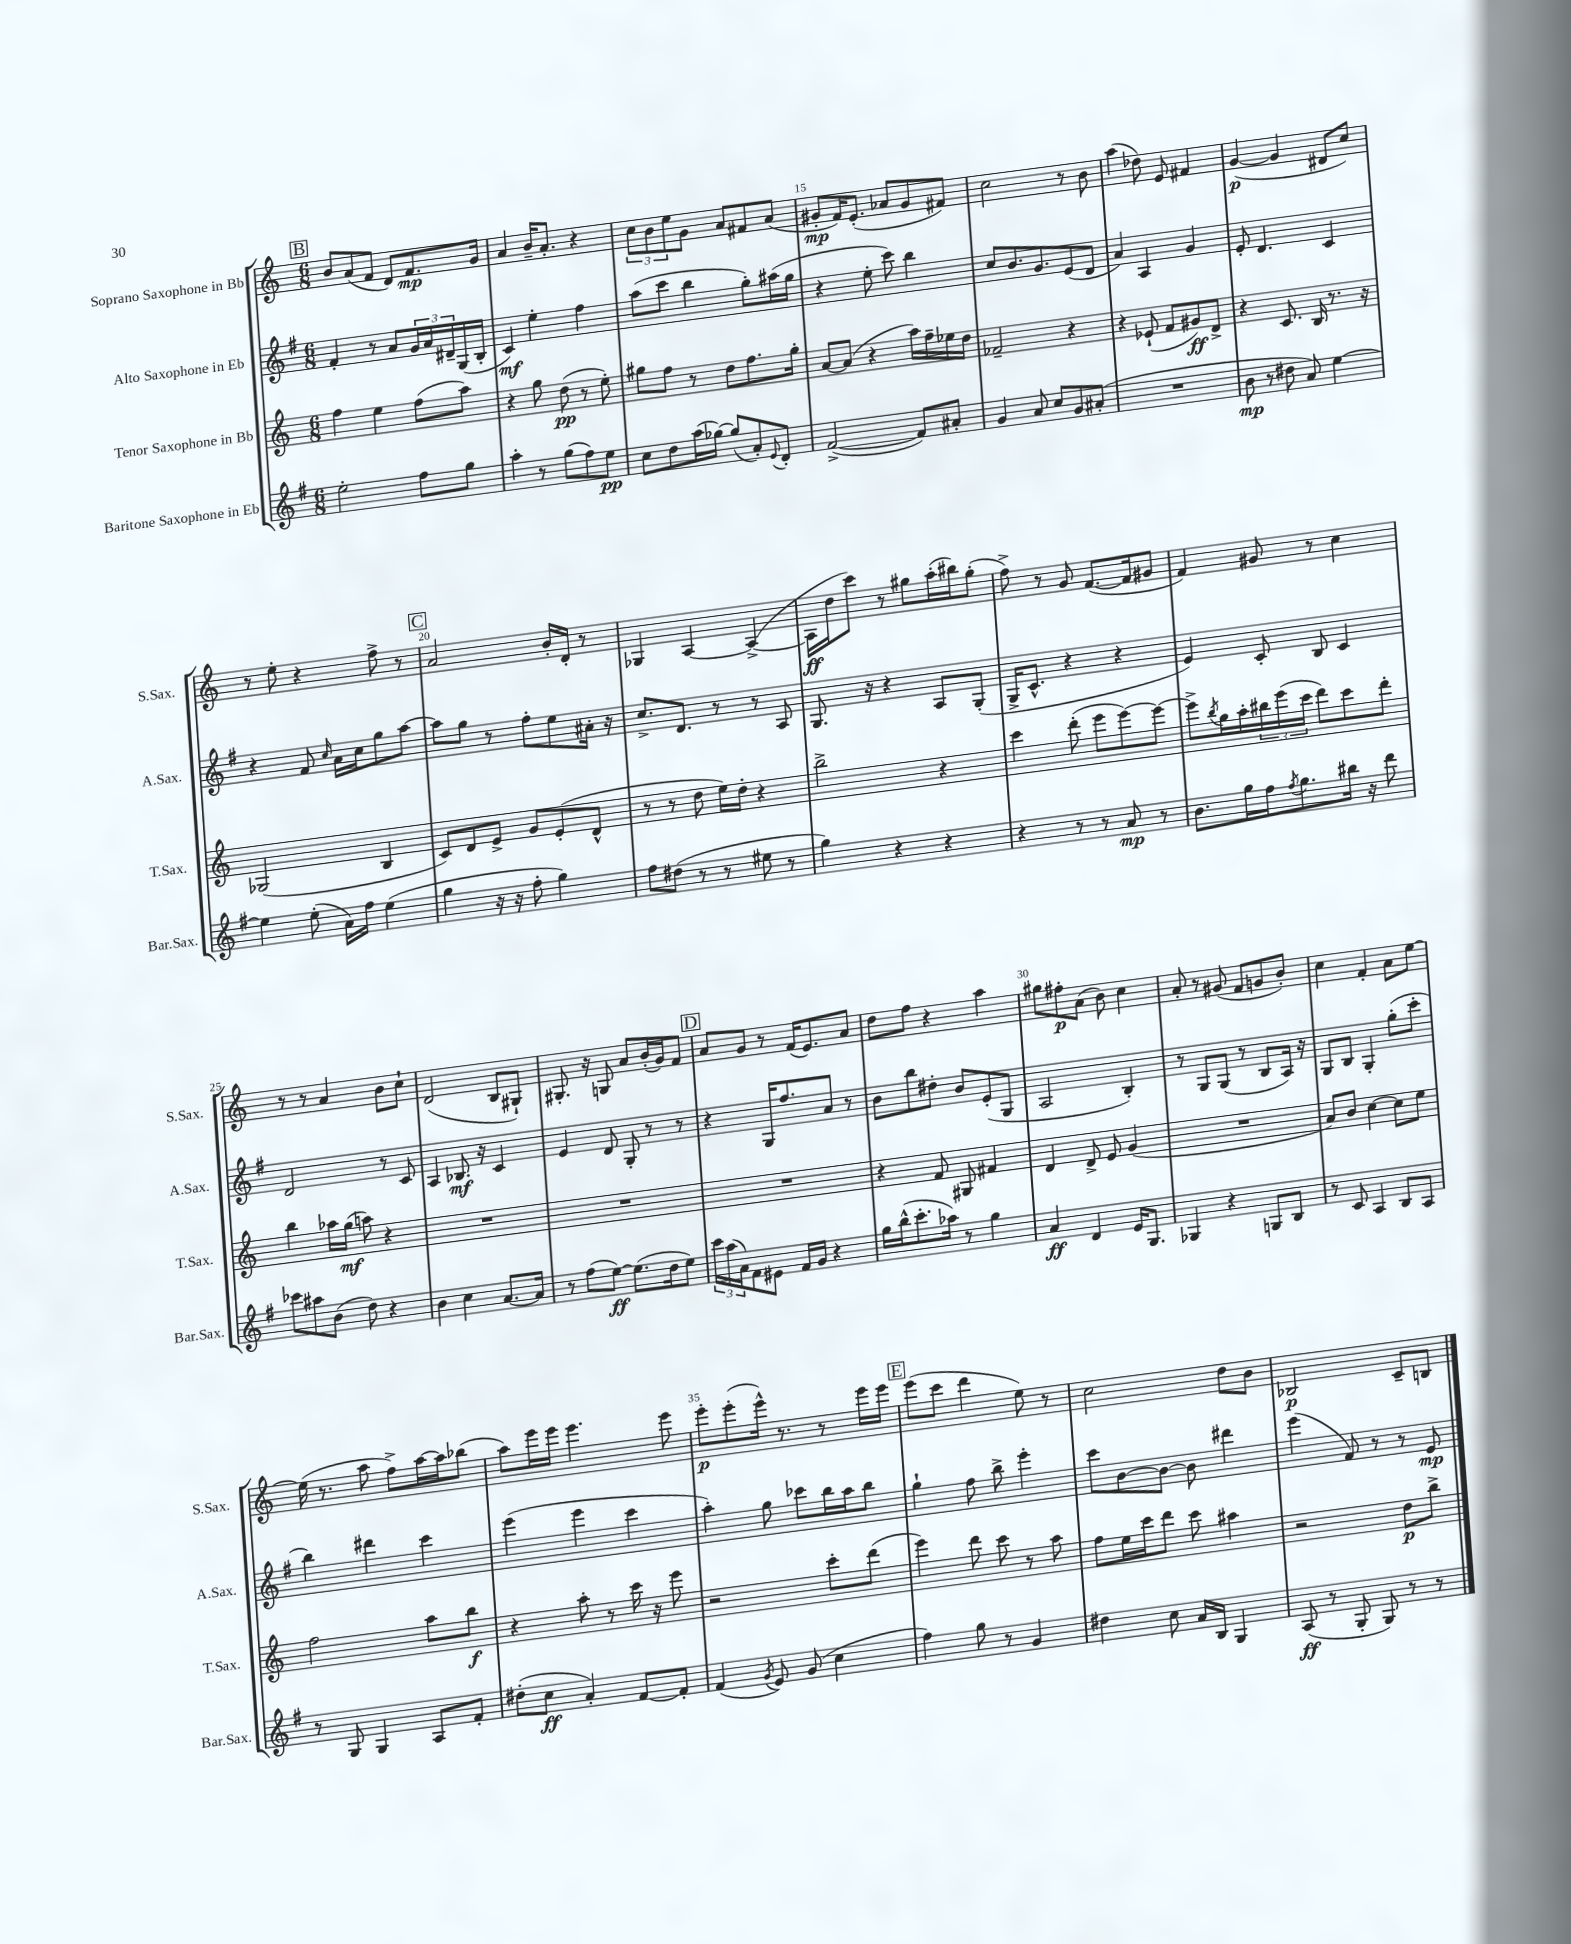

**kern	**kern	**kern	**kern
*staff4	*staff3	*staff2	*staff1
*clefG2	*clefG2	*clefG2	*clefG2
*k[f#]	*k[]	*k[f#]	*k[]
*M6/8	*M6/8	*M6/8	*M6/8
2ee'\	4ff\	4f#'/	8b/L
.	.	.	(8a/
.	4ee\	8r	8f/J
.	.	8a/L	8d/L)
8ff#\L	(8ff\L	24g/L	8.f/
.	.	24a/	.
.	.	24d#~/	.
8gg\J	8aa\J)	(16G/	.
.	.	16B'/JJ	16g/Jk
=	=	=	=
4aa'\	4r	4c/)	4a/
8r	8gg\	4ee'\	16b~/LK
.	.	.	8.a'/J
(8gg\L	(8dd\	.	.
8ff#\)	8r	4ff#\	4r
8ee\J	8ee'\)	.	.
=	=	=	=
8cc\L	8gg#\L	(8aa\L	12cc\L
.	.	.	12b\
8dd\	8ff\J	8ccc\J	.
.	.	.	12ee\
(16aa\L	8r	4bb\	8g\J
[16gg-\JJ)	.	.	.
(8gg-/]L	8dd\L	.	8a/L
8a'/)	8.ff\	8gg'\L)	8f#/
8qqe/	.	.	.
8d'/J	.	(16aa#\L	(8a/J
.	16gg#'\Jk	16gg\JJ	.
=	=	=	=
([2f#^/	[8a/L	4r	8g#'/L
.	(8a/]J	.	16f/K)
.	.	.	(8.e'/J
.	4r	8ee'\	.
.	.	8ccc\)	8a-/L
8f#/]L)	16aa\LL)	4bb\	8g#/
.	16ff~\	.	.
8a#'/J	16ee-\	.	8f#/J)
.	16dd\JJ	.	.
=	=	=	=
4g/	2f-~/	8cc/L	2cc\
.	.	8.b/	.
8a/	.	.	.
.	.	8.g/	.
8cc/L	.	.	.
8g/	4r	(8e/	8r
(8a#'/J	.	8d/J	8b\
=	=	=	=
2.r	4r	4a/)	(4aa\
.	(8e-`/	4A/	8dd-\)
.	8f/L	.	8e/
.	8g#/)	4g/	4f#/
.	8d^/J	.	.
=	=	=	=
8b\	4r	8e'/	([4g/
8r	.	4.d/	.
8dd#\	8.c/	.	4g/]
8a/)	.	.	.
.	16B/	.	.
[4ee\	8.r	4c/	8d#/L
.	.	.	8cc/J)
.	16r	.	.
=	=	=	=
4ee\]	(2G-/	4r	8r
.	.	.	8ee'\
(8ee'\	.	8f#/	4r
.	.	16qqcc/	.
16a\LL)	.	16a\LL	.
16ff#\JJ	.	16cc\J	.
(4ee\	4B/	8gg\	8ff^\
.	.	[8aa\J	8r
=	=	=	=
4gg\	8c/L)	8aa\]L	2a/
.	8d/	8gg\J	.
16r	8e^/J	8r	.
16r	.	.	.
8ff#'\	8g/L	8ff#'\L	.
4gg\)	(8e'/	8ee\	16b'/LL
.	.	.	16d'/JJ
.	8d^^/J	16a#'\Jk	8r
.	.	16r	.
=	=	=	=
8ff#\L	8r	8.cc^/L	4G-/
(8dd#\J	8r	.	.
.	.	8.d/J	.
8r	8dd\	.	[4A/
8r	16ee\LL)	8r	.
.	16dd'\JJ	.	.
8ee#\	4r	8r	(4A^/_
8r	.	8A/	.
=	=	=	=
4gg\)	2bb^\	8.G/	16A\]LL
.	.	.	16dd\J
.	.	.	8ccc\J)
.	.	16r	.
4r	.	4r	8r
.	.	.	8gg#\L
4r	4r	8A/L	(16aa'\L
.	.	.	16bb#\J)
.	.	(8G'/J	(8gg#'\J
=	=	=	=
4r	4ccc\	16G^/LK	8ff^\)
.	.	8.c^^/J	.
.	.	.	8r
8r	(8ddd'\	4r	8g/
8r	8eee\L	.	([8.f/L
8a/	[8eee\)	4r	.
.	.	.	16f/]k
8r	8eee\_J	.	8g#/J
=	=	=	=
8.b\L	8eee^\]L	4e/)	4f/)
.	8qbb/	.	.
.	16gg\L	.	.
16gg\L	16aa'\	.	.
16ff#\J	24bb#\	8c'/	8g#/
.	(24eee\	.	.
8qff#/	.	.	.
8.gg\	.	.	.
.	24ccc\JJ	.	.
.	8ddd\L)	8B/	8r
16bb#\Jk	8ccc\	4c/	4cc\
16r	.	.	.
8ddd\	8ddd'\J	.	.
=	=	=	=
8ccc-\L	4bb\	2d/	8r
8aa#\	.	.	8r
(8b\J	16aa-\LL	.	4a/
.	(16gg\JJ	.	.
8dd\)	8aa\)	.	.
4r	4r	8r	8b\L
.	.	8c/	8cc`\J
=	=	=	=
4b\	2.r	4A/	(2d/
4cc\	.	8.B-/	.
.	.	16r	.
[8.a/L	.	4c/	8B/L
.	.	.	8G#`/J)
16a/]Jk	.	.	.
=	=	=	=
8r	2.r	4e/	8.G#'/
(8ff#\L	.	.	.
.	.	.	16r
[8ee\J)	.	8d/	8G/
(8.ee\]L	.	8G'/	8a/L
.	.	8r	(16b'/L
16dd\k	.	.	16g/J)
8ee\J)	.	8r	8f/J
=	=	=	=
24ccc\LL	2.r	4r	8a/L
(24aa\	.	.	.
24a\J)	.	.	.
8f#\	.	.	8g/J
8e#\J	.	16G/LK	8r
.	.	8.ff#/	.
16f#/LL	.	.	(16f/LK
16g/JJ	.	.	8.e/)
4r	.	8a/J	.
.	.	8r	8a/J
=	=	=	=
16gg\LL	4r	8b\L	8dd\L
(16bb^^\J	.	.	.
8.ccc'\	.	8bb\	8ff\J
.	8f/	8dd#'\J	4r
16aa-\Jk)	.	.	.
8r	8G#/	8b/L	.
4gg\	4f#/	(8e'/	4aa\
.	.	8G/J	.
=	=	=	=
4a/	4d/	2A/	8gg#\L
.	.	.	8ff#'\
4d/	8d^/	.	(8a\J
.	8e/	.	8b\)
16e/LK	(4g/	4B'/)	4cc\
8.G/J	.	.	.
=	=	=	=
4G-/	2.r	8r	8a'/
.	.	8G/L	8r
4r	.	(8G/J	(8g#/
.	.	8r	8f/L
8G/L	.	8B/L	8g/
8B/J	.	16A/Jk)	8b'/J)
.	.	16r	.
=	=	=	=
8r	8a/L)	8G/L	4cc\
8c/	8b/J	8B/J	.
4A/	[4cc\	4G'/	4f'/
8B/L	8cc\]L	(8gg'\L	8a\L
8A/J	8ee\J	8ccc'\J	[8ee\J
=	=	=	=
8r	2ff\	4bb\)	(16ee\]
.	.	.	8.r
8G/	.	.	.
4G/	.	4ddd#\	8aa\
.	.	.	8ff^\L)
8A/L	8aa\L	4ccc\	[16aa\L
.	.	.	16aa\]J
8f#'/J	8bb\J	.	(8bb-\J
=	=	=	=
(8dd#'\L	4r	(4eee\	8aa\L)
8cc\J	.	.	16eee\L
.	.	.	16eee\JJ
4a'/)	8aa'\	4eee\	4.eee\
.	8r	.	.
[8f#/L	16ccc\	4ccc\	.
.	16r	.	.
8f#'/]J	8eee\	.	8eee\
=	=	=	=
(4f#/	2r	4aa'\)	8eee'\L
.	.	.	(8eee'\
8qg/	.	.	.
8e/)	.	8gg\	16eee^^\Jk)
.	.	.	8.r
(8g/	.	8ccc-\L	.
4cc\	8ccc'\L	16bb\L	8r
.	.	16aa\J	.
.	(8ddd\J	8bb\J	16eee\LL
.	.	.	16eee\JJ
=	=	=	=
4ff#\)	4eee\)	4gg`\	(8eee\L
.	.	.	8ccc\J
8gg\	8ddd\	8ff#\	4ddd\
8r	8ccc\	8bb^\	.
4g/	8r	4eee'\	8ee\)
.	8aa\	.	8r
=	=	=	=
4dd#\	8ff\L	8ccc\L	2cc\
.	16ee\L	[8b\	.
.	16ccc\J	.	.
8cc\	8ddd\J	8b\_J	.
16a/LL	8ccc\	8b\]	.
16B/JJ	.	.	.
4G/	4aa#\	4ddd#\	8dd\L
.	.	.	8b\J
=	=	=	=
(8A/	2r	(4eee\	2B-/
8r	.	.	.
8G'/	.	8f#/)	.
8G/)	.	8r	.
8r	8dd\L	8r	8c~/L
8r	8bb^\J	8e/	8B/J
==	==	==	==
*-	*-	*-	*-
